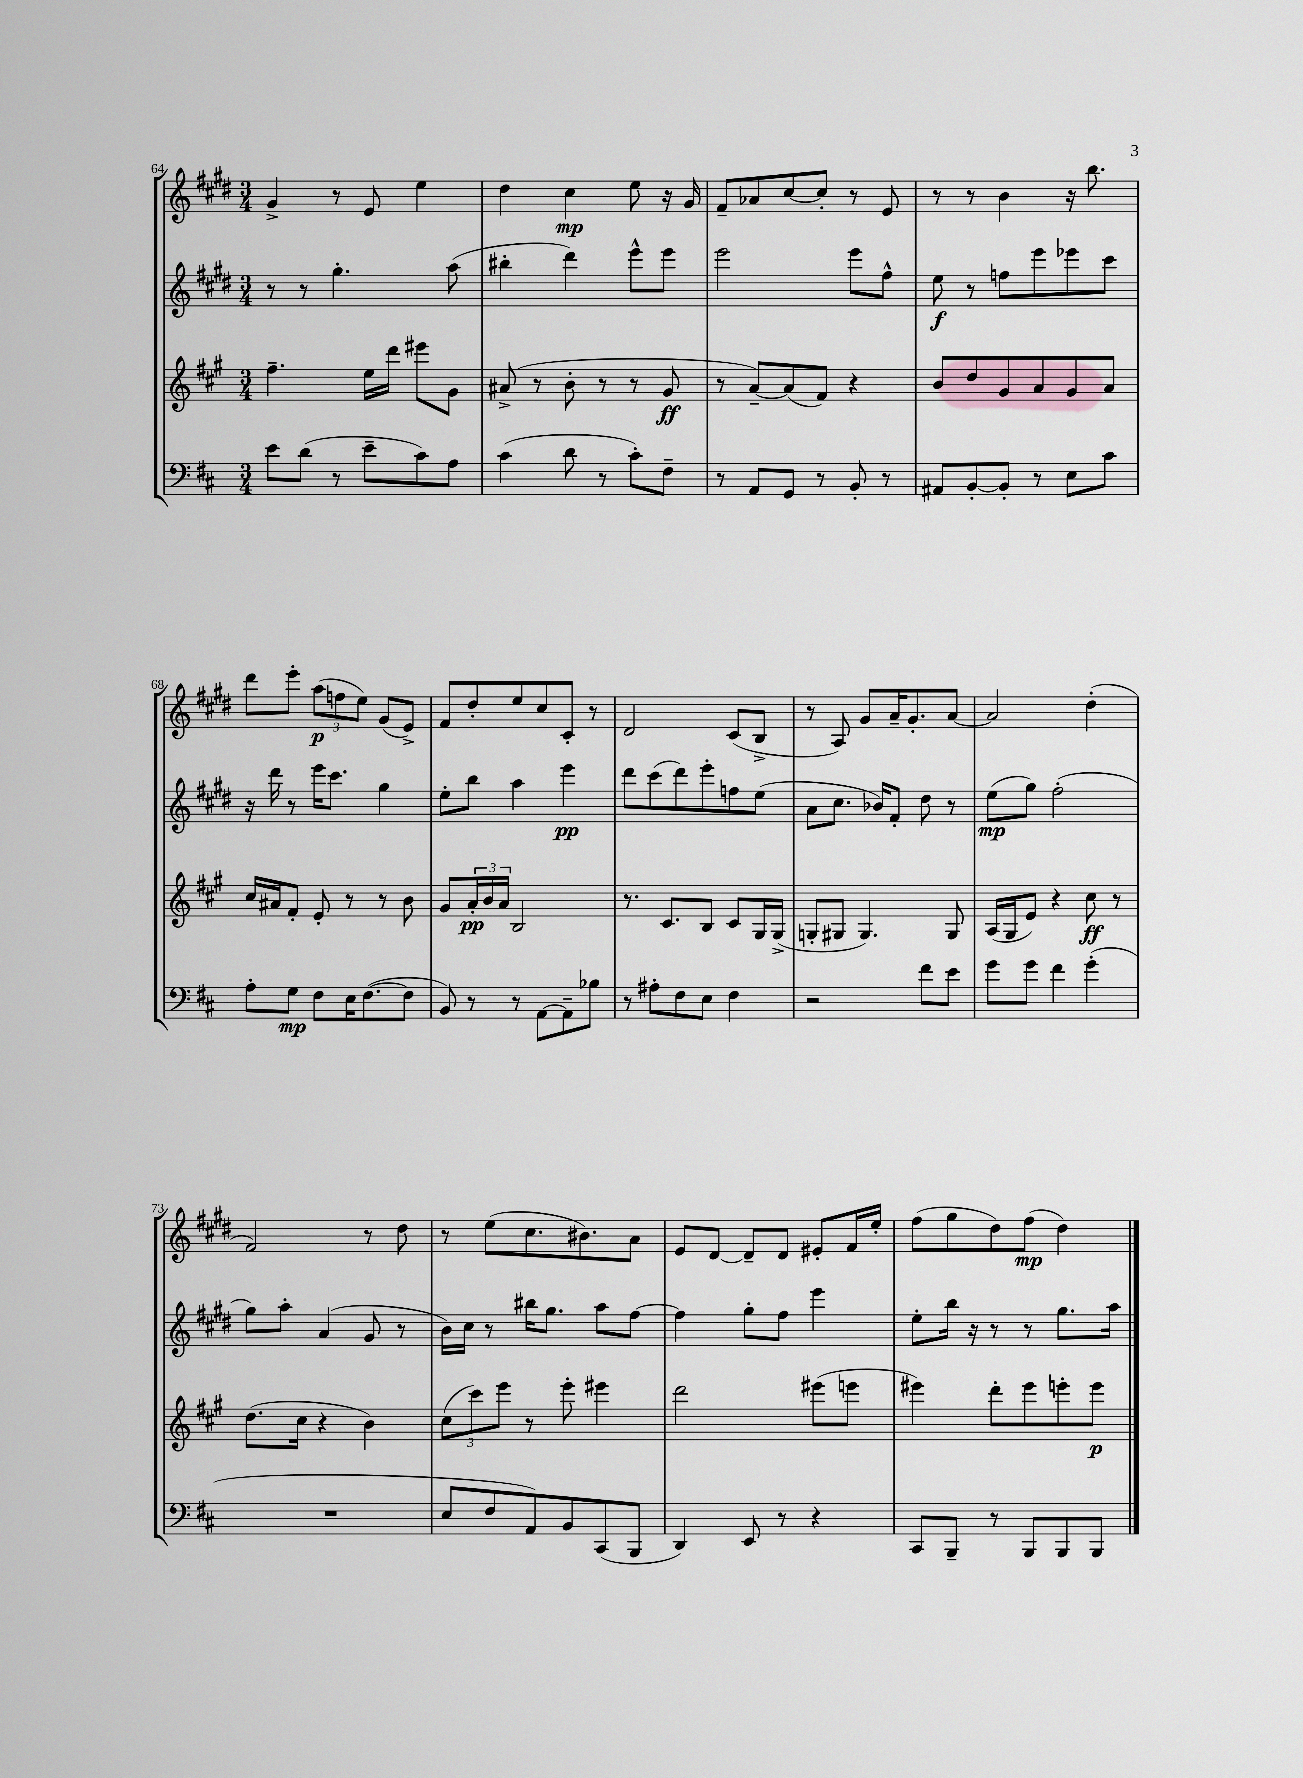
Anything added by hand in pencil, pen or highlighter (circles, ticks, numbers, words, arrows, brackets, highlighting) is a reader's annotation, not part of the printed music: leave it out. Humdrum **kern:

**kern	**kern	**kern	**kern
*staff4	*staff3	*staff2	*staff1
*clefF4	*clefG2	*clefG2	*clefG2
*k[f#c#]	*k[f#c#g#]	*k[f#c#g#d#]	*k[f#c#g#d#]
*M3/4	*M3/4	*M3/4	*M3/4
8e\L	4.ff#~\	8r	4g#^/
(8d\J	.	8r	.
8r	.	4.gg#'\	8r
8e~\L	16ee\LL	.	8e/
.	16ddd\JJ	.	.
8c#\)	8eee#\L	.	4ee\
8A\J	8g#\J	(8aa\	.
=	=	=	=
(4c#\	(8a#^/	4bb#'\	4dd#\
.	8r	.	.
8d\	8b'\	4ddd#\)	4cc#\
8r	8r	.	.
8c#'\L)	8r	8eee^^\L	8ee\
8F#~\J	8g#/	8eee\J	16r
.	.	.	16g#/
=	=	=	=
8r	8r	2eee\	8f#~/L
8AA/L	[8a~/L)	.	8a-/
8GG/J	(8a/]	.	[8cc#/
8r	8f#/J)	.	8cc#'/]J
8BB'/	4r	8eee\L	8r
8r	.	8ff#^^\J	8e/
=	=	=	=
8AA#/L	8b/L	8ee\	8r
[8BB'/	8dd/	8r	8r
8BB'/]J	8g#/	8ff\L	4b\
8r	8a/	8eee\	.
8E\L	8g#/	8eee-\	16r
.	.	.	8.bb\
8c#\J	8a/J	8ccc#\J	.
=	=	=	=
8A'\L	16cc#/LL	16r	8ddd#\L
.	16a#/J	16ddd#\	.
8G\J	8f#'/J	8r	8eee'\J
8F#\L	8e'/	16eee\LK	(12aa\L
.	.	8.ccc#\J	.
.	.	.	12ff\
16E\K	8r	.	.
.	.	.	12ee\J)
([8.F#\	.	.	.
.	8r	4gg#\	(8g#/L
8F#\]J	8b\	.	8e^/J)
=	=	=	=
8BB/)	8g#/L	8ee'\L	8f#/L
8r	24a'/L	8bb\J	8dd#'/
.	24b/	.	.
.	24a/JJ	.	.
8r	2B/	4aa\	8ee/
[8AA\L	.	.	8cc#/
8AA~\]	.	4eee\	8c#'/J
8B-\J	.	.	8r
=	=	=	=
8r	8.r	8ddd#\L	2d#/
8A#'\L	.	(8ccc#\	.
.	8.c#/L	.	.
8F#\	.	8ddd#\)	.
8E\J	8B/J	8eee'\	.
4F#\	8c#/L	8ff\	(8c#/L
.	16G#/L	(8ee\J	8B^/J
.	(16G#^/JJ	.	.
=	=	=	=
2r	8G'/L	8a\L	8r
.	8G#/J	8.cc#\J	8A/)
.	4.G#/)	.	8g#/L
.	.	16b-/LK)	.
.	.	8f#'/J	16a~/K
.	.	.	8.g#'/
8f#\L	.	8dd#\	.
8e\J	8G#/	8r	[8a/J
=	=	=	=
8g\L	(16A/LL	(8ee\L	2a/]
.	16G#/J	.	.
8g\J	8e/J)	8gg#\J)	.
4f#\	4r	(2ff#'\	.
(4g'\	8cc#\	.	(4dd#'\
.	8r	.	.
=	=	=	=
2.r	(8.dd\L	8gg#\L)	2f#/)
.	.	8aa'\J	.
.	16cc#\Jk	.	.
.	4r	(4a/	.
.	4b\)	8g#/	8r
.	.	8r	8dd#\
=	=	=	=
8E/L	(12cc#\L	16b\LL)	8r
.	.	16cc#\JJ	.
.	12ccc#\)	.	.
8F#/	.	8r	(8ee\L
.	12eee\J	.	.
8AA/)	8r	16bb#\LK	8.cc#\
.	.	8.gg#\J	.
8BB/	8eee'\	.	.
.	.	.	8.b#\)
(8CC#/	4eee#\	8aa\L	.
8BBB/J	.	[8ff#\J	8a\J
=	=	=	=
4DD/)	2ddd\	4ff#\]	8e/L
.	.	.	[8d#/J
8EE/	.	8gg#'\L	8d#~/]L
8r	.	8ff#\J	8d#/J
4r	(8eee#\L	4eee\	8e#'/L
.	8eee\J	.	16f#/L
.	.	.	16ee'/JJ
=	=	=	=
8CC#/L	4eee#\)	8ee'\L	(8ff#\L
8BBB~/J	.	16bb\Jk	8gg#\
.	.	16r	.
8r	8ddd'\L	8r	8dd#\)
8BBB/L	8eee#\	8r	(8ff#\J
8BBB/	8eee'\	8.gg#\L	4dd#\)
8BBB/J	8eee\J	.	.
.	.	16aa\Jk	.
==	==	==	==
*-	*-	*-	*-
